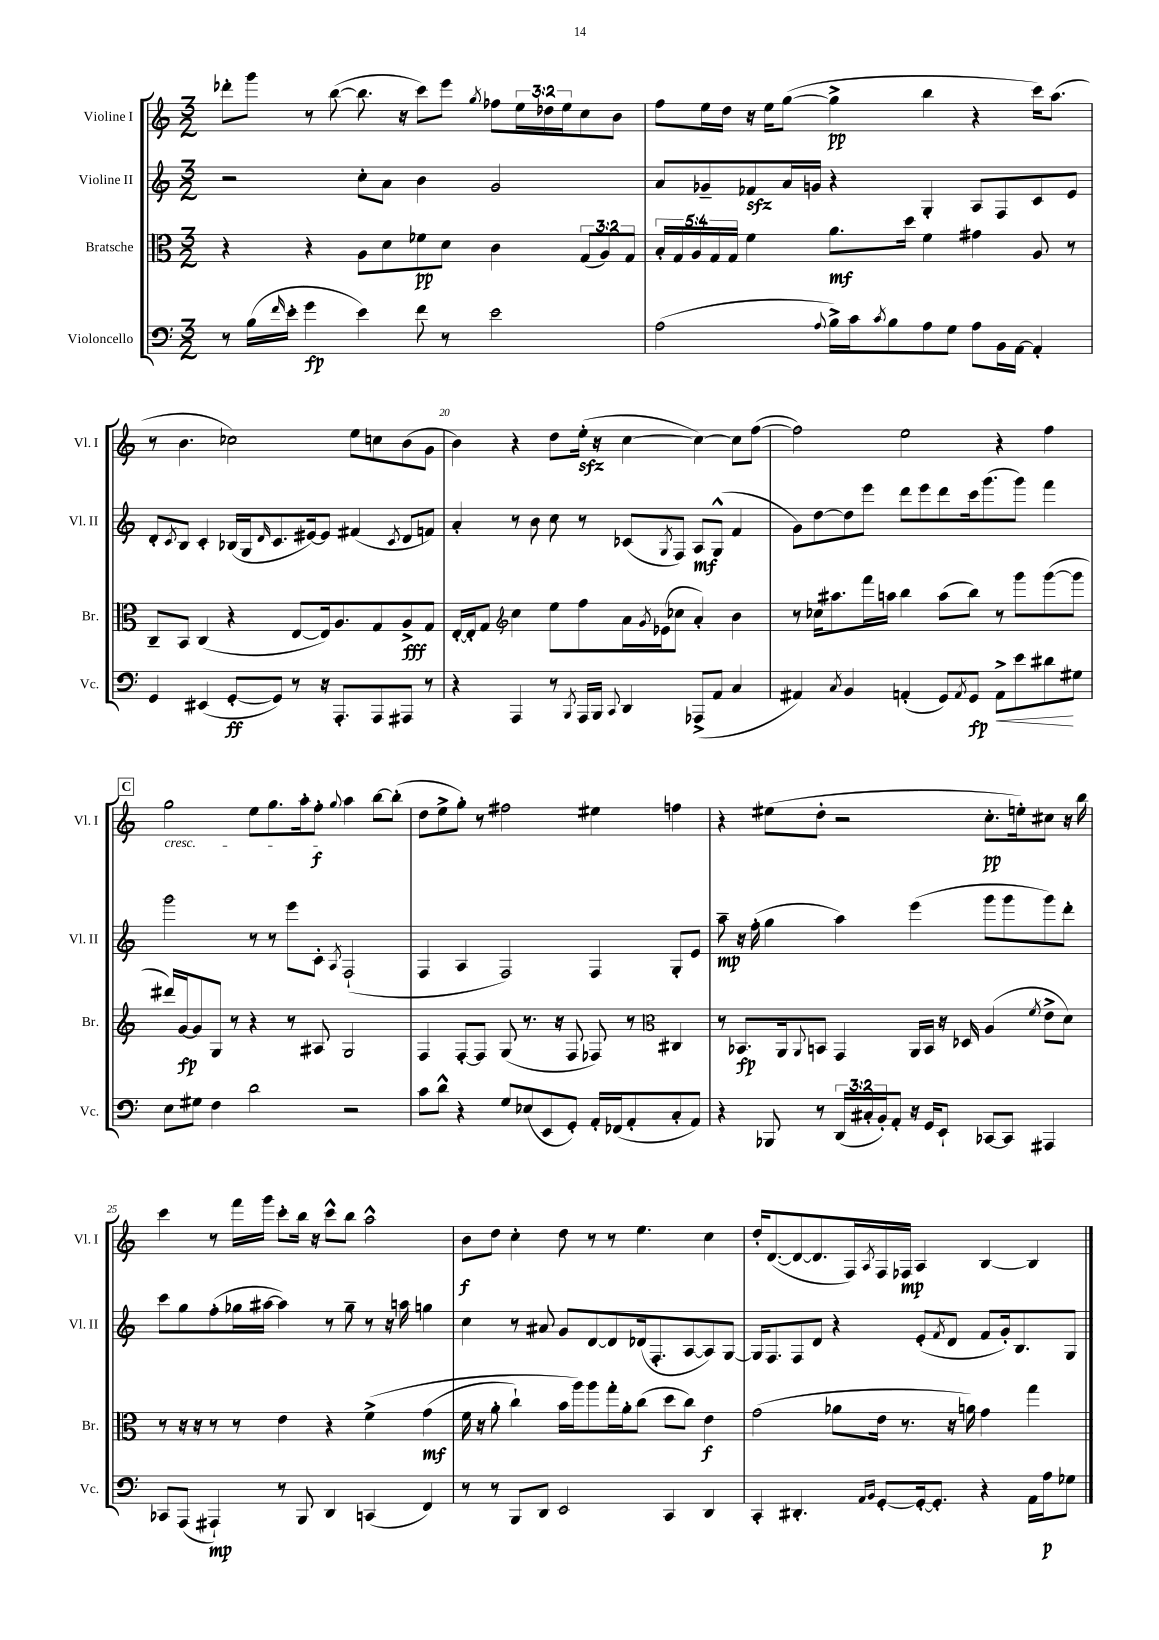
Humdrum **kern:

**kern	**kern	**kern	**kern
*staff4	*staff3	*staff2	*staff1
*clefF4	*clefC3	*clefG2	*clefG2
*k[]	*k[]	*k[]	*k[]
*M3/2	*M3/2	*M3/2	*M3/2
8r	4r	2r	8ddd-'\L
(16B\LL	.	.	8ggg\J
16qqf/	.	.	.
16e'\JJ	.	.	.
4g\	4r	.	8r
.	.	.	([8bb\
4e\)	8A\L	8cc'\L	8.bb\]
.	8d\	8a\J	.
.	.	.	16r
8f\	8f-\	4b\	8ccc\L)
8r	8d\J	.	8eee\J
.	.	.	8qgg/
2e\	4c\	2g/	8ff-\L
.	.	.	24ee\L
.	.	.	24dd-\
.	.	.	24ee\J
.	(12G/L	.	8cc\
.	12A/)	.	.
.	.	.	8b\J
.	12G/J	.	.
=	=	=	=
(2A\	20B'/LL	8a/L	8ff\L
.	20G/	.	.
.	20A/	.	.
.	.	8g-~/	16ee\L
.	20G/	.	.
.	.	.	16dd\JJ
.	20G/JJ	.	.
.	4f\	8f-/	16r
.	.	.	16ee\LK
.	.	16a/L	([8gg\J
.	.	16g/JJ	.
8qqA/	.	.	.
16B^\LL)	8.a\L	4r	4gg^\]
16c\J	.	.	.
8qc/	.	.	.
8B\	.	.	.
.	16dd\Jk	.	.
8A\	4f\	4G'/	4bb\
8G\J	.	.	.
8A\L	4g#\	8A/L	4r
16BB\L	.	8F/	.
[16AA\JJ	.	.	.
4AA'/]	8A/	8c/	16ccc\LK)
.	.	.	(8.aa\J
.	8r	8e/J	.
=	=	=	=
4GG/	8C~/L	8d'/L	8r
.	.	8qc/	.
.	8BB/J	8B/J	4.b\
(4EE#/	(4C/	4c'/	.
[8GG'/L	4r	(16B-/LL	2cc-\)
.	.	16G/J	.
.	.	16qqd/	.
8GG/]J)	.	8.c/	.
8r	[8E/L	.	.
.	.	[16e#/k)	.
16r	16E/]k)	8e#/]J	.
8.AAA'/L	8.A/	.	.
.	.	(4f#/	8ee\L
8AAA/	8G/	.	8cc\
.	.	8qc/	.
8AAA#/J	8A^/	8d/L	(8b\
8r	8G/J	8f/J)	8g\J
=	=	=	=
4r	[16E'/LL	4a'/	4b\)
.	16E'/]J	.	.
.	8G/J	.	.
*	*clefG2	*	*
4AAA/	4cc\	8r	4r
.	.	8b\	.
8r	8ee\L	8cc\	8dd\L
8qBBB/	.	.	.
16AAA/LL	8ff\	8r	(16ee'\Jk
16BBB/JJ	.	.	16r
8qqCC/	.	.	.
4DD/	16a\L	(8c-/L	[4cc\
.	8qg/	.	.
.	(16e-\J	.	.
.	.	8qG/	.
.	8cc-\J	8F/J)	.
(8AAA-^/L	4a'/)	8A/L	4cc\_)
8AA/J	.	(8G^^/J	.
4C/	4b\	4f/	8cc\]L
.	.	.	([8ff\J
=	=	=	=
4AA#/)	8r	8g\L)	2ff\])
.	16cc-\LK	[8dd\	.
.	8.aa#\	.	.
8qC/	.	.	.
4BB/	.	8dd\]	.
.	16fff\L	8eee\J	.
.	16aa\JJ	.	.
(4AA'/	4bb\	8ddd\L	2ee\
.	.	8eee\	.
8GG/L)	(8aa\L	8ddd\	.
8qAA/	.	.	.
8GG/J	8bb\J)	16ccc\k	.
.	.	(8.ggg\	.
8AA^\L	8r	.	4r
8e\	8ggg\L	8ggg\J)	.
8d#\	([8ggg\	4fff\	4ff\
8G#\J	8ggg\]J	.	.
=	=	=	=
8E\L	16ddd#/LL)	2ggg\	2gg\
.	[16g/J	.	.
8G#\J	8g/]	.	.
4F\	8G/J	.	.
.	8r	.	.
2d\	4r	8r	8ee\L
.	.	8r	8.gg\
.	8r	8eee\L	.
.	.	.	16aa'\k
.	8A#/	8c'\J	8ff'\J
.	.	8qA/	8qqgg/
2r	2G/	(2F`/	4aa\
.	.	.	[8bb\L
.	.	.	(8bb'\]J
=	=	=	=
8c\L	4F/	4F/	8dd\L
8d^^\J	.	.	8ee^\
4r	[8F'/L	4A/	8gg'\J)
.	8F/]J	.	8r
8G/L	(8G/	2F/)	2ff#\
(8E-/	8.r	.	.
8EE/	.	.	.
.	16r	.	.
8GG'/J)	8F/	.	.
16AA'/LL	8F-/)	4F/	4ee#\
(16FF-/J	.	.	.
8AA'/	8r	.	.
*	*clefC3	*	*
8C'/	4C#/	8G'/L	4ff\
8AA/J)	.	8e/J	.
=	=	=	=
4r	8r	8aa~\	4r
.	8.BB-/L	16r	.
.	.	(16ff'\	.
8BBB-/	.	4gg\	(8ee#\L
.	16AA/k	.	.
.	8qqAA/	.	.
8r	8BB/J	.	8dd'\J
(24DD/LL	4GG/	4aa\)	2r
24C#'/	.	.	.
24BB'/J)	.	.	.
8AA'/J	.	.	.
16r	16AA/LL	(4eee\	.
16GG/LK	16BB/JJ	.	.
8EE`/J	16r	.	.
.	16D-/	.	.
[8CC-/L	(4A/	8ggg\L	8.cc'\L
8CC-/]J	.	8ggg\	.
.	.	.	16ee'\k)
.	8qf/	.	.
4AAA#/	8e^\L	8ggg\)	8cc#\J
.	8d\J)	8ddd'\J	16r
.	.	.	16bb\
=	=	=	=
8CC-/L	8r	8ccc\L	4ccc\
(8AAA/J	16r	8gg\	.
.	16r	.	.
4AAA#`/)	8r	(8ff'\	8r
.	8r	16gg-\L	16fff\LL
.	.	[16aa#\JJ	16ggg\JJ
8r	4e\	4aa#\])	8ccc'\L
8BBB/	.	.	16bb\Jk
.	.	.	16r
4DD/	4r	8r	8ccc^^\L
.	.	8gg-~\	8bb\J
(4CC/	&(4f^\	8r	2aa^^\
.	.	16r	.
.	.	16aa\	.
4FF/)	(4g\	4gg\	.
=	=	=	=
8r	16f\	4cc\	8b\L
.	16r	.	.
8r	8a'\	.	8dd\J
8BBB/L	4cc`\)	8r	4cc'\
8DD/J	.	8a#/	.
2EE/	16b\LL	8g/L	8dd\
.	16aa\J&)	.	.
.	8aa\	[8d/	8r
.	16gg'\L	8d/]	8r
.	16a'\J	.	.
.	(8cc\J	(16d-/k	4.ee\
.	.	8.F'/	.
4CC/	8dd\L	.	.
.	8cc\J)	[8A/	.
4DD/	4e\	8A/])	4cc\
.	.	[8G/J	.
=	=	=	=
4CC'/	(2g\	16G/]LK	16dd'/LK
.	.	8.F/	([8.d/
4.DD#'/	.	8F/	8d/_
.	.	8d/J	8.d/]
.	8a-\L	4r	.
.	.	.	16F/L)
16qqAA/LL	.	.	.
16qqBB/JJ	.	.	8qA/
[8GG'/L	16e\Jk	.	16F/
.	8.r	.	16F-/JJ
16GG'/_k	.	(8e'/L	4A/
8.GG'/]J	.	.	.
.	.	8qf/	.
.	16r	8d/J	.
.	16a\)	.	.
4r	4g\	8f/L	[4B/
.	.	16g'/k)	.
.	.	8.B/	.
16AA\LL	4gg\	.	4B/]
16A\J	.	.	.
8G-\J	.	8G/J	.
==	==	==	==
*-	*-	*-	*-
